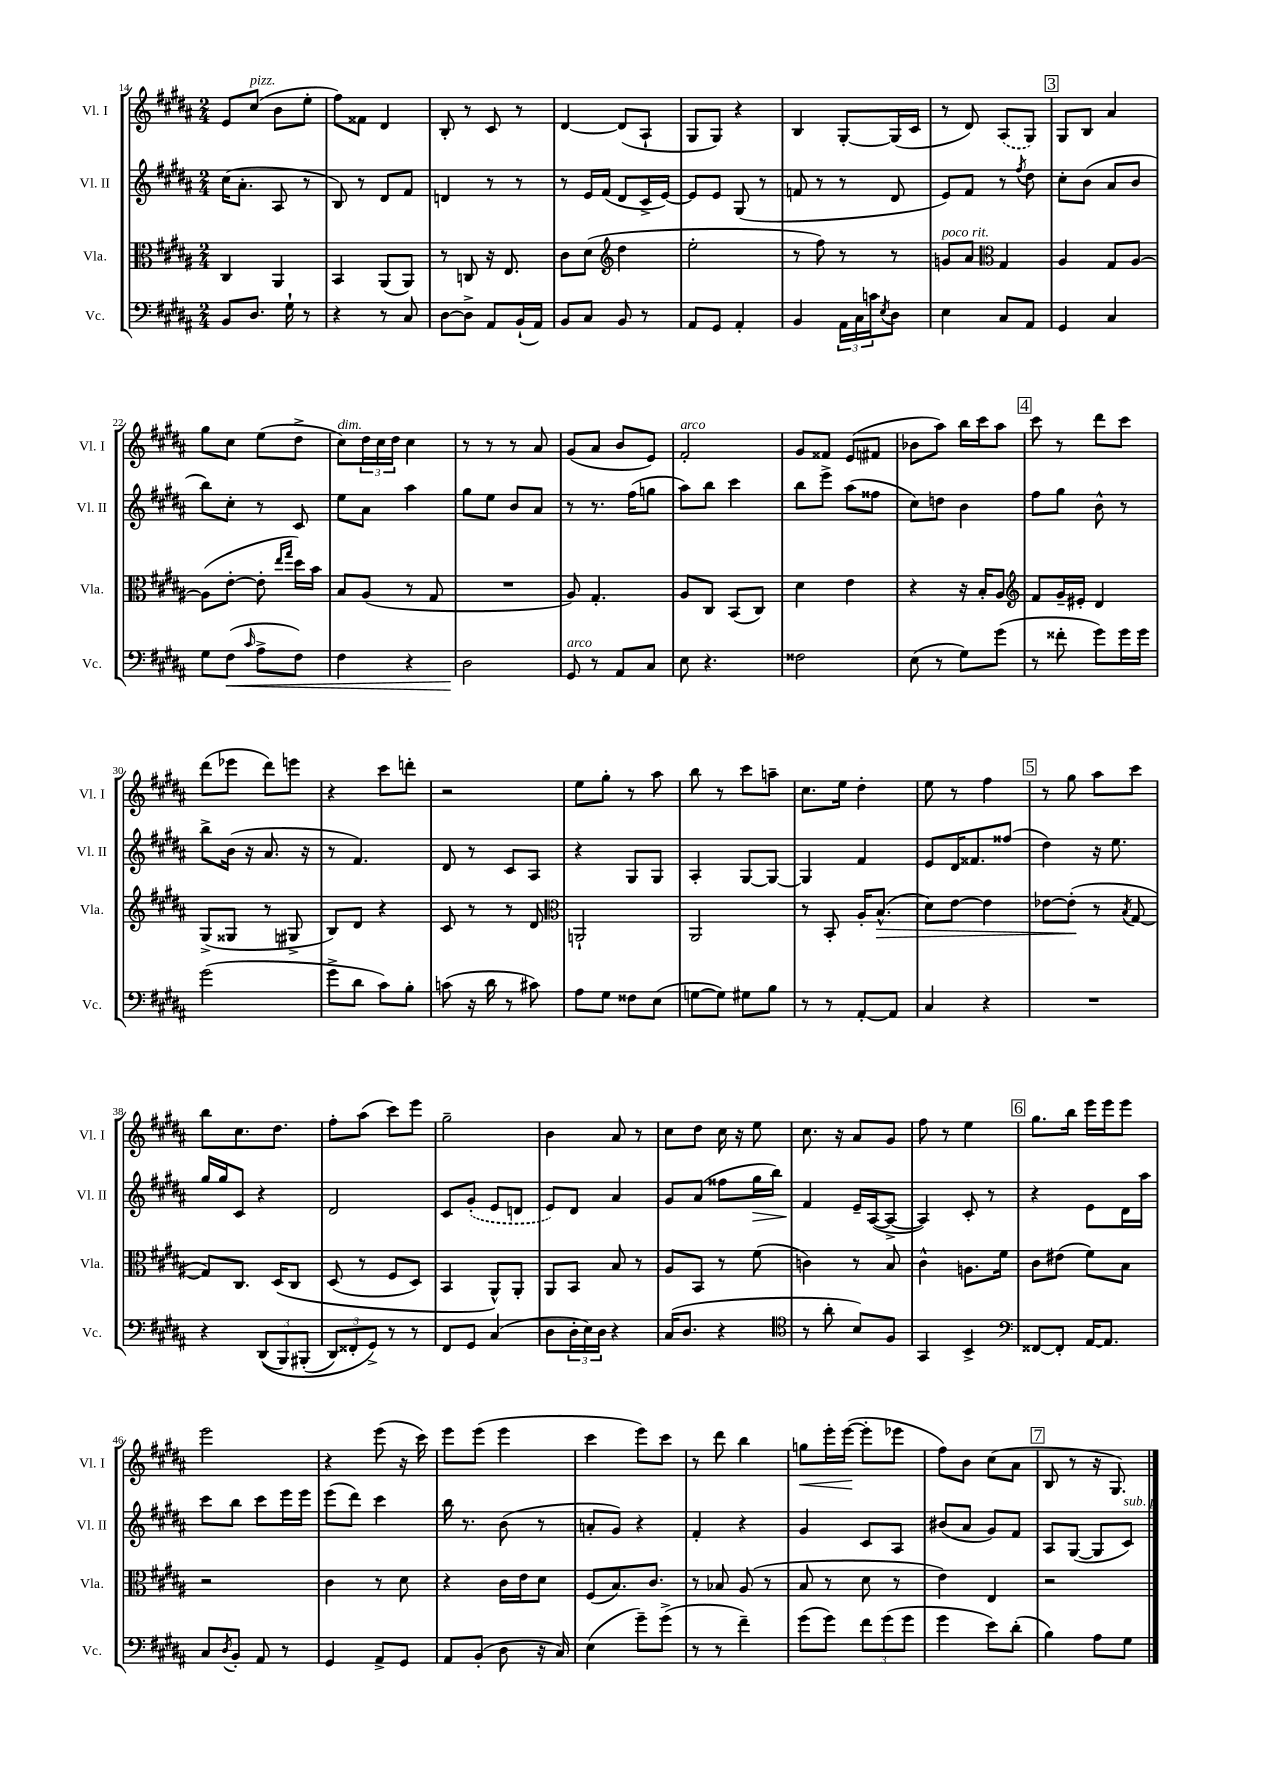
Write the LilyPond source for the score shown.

<<
\new StaffGroup <<
\new Staff = "s0" \with { instrumentName = "Vl. I" shortInstrumentName = "Vl. I" } {
    \clef treble \key b \major \numericTimeSignature \time 2/4
    e'8 cis''8^\markup { \italic "pizz." }( b'8 e''8-. |
    fis''8) fisis'8 dis'4 |
    b8-. r8 cis'8 r8 |
    dis'4~ dis'8( ais8-! |
    gis8 gis8) r4 |
    b4 gis8~-. gis16( cis'16 |
    r8 dis'8) \once \slurDashed ais8( gis8) |
    \mark \markup { \box "3" } gis8 b8 ais'4 |
    gis''8 cis''8 e''8( dis''8-> |
    cis''8^\markup { \italic "dim." }) \tuplet 3/2 { dis''16 cis''16 dis''16 } cis''4 |
    r8 r8 r8 ais'8 |
    gis'8( ais'8 b'8 e'8) |
    fis'2-.^\markup { \italic "arco" } |
    gis'8 fisis'8 e'8( fis'8 |
    bes'8 ais''8) b''16 cis'''16 ais''8 |
    \mark \markup { \box "4" } cis'''8 r8 dis'''8 cis'''8 |
    dis'''8( ees'''8 dis'''8) e'''8 |
    r4 cis'''8 d'''8-. |
    r2 |
    e''8 gis''8-. r8 ais''8 |
    b''8 r8 cis'''8 a''8-- |
    cis''8. e''16 dis''4-. |
    e''8 r8 fis''4 |
    \mark \markup { \box "5" } r8 gis''8 ais''8 cis'''8 |
    b''8 cis''8. dis''8. |
    fis''8-. ais''8( cis'''8) e'''8 |
    gis''2-- |
    b'4 ais'8 r8 |
    cis''8 dis''8 cis''16 r16 e''8 |
    cis''8. r16 ais'8 gis'8 |
    fis''8 r8 e''4 |
    \mark \markup { \box "6" } gis''8. b''16 e'''16 e'''16 e'''8 |
    e'''2 |
    r4 e'''8( r16 cis'''16) |
    e'''8 e'''8( e'''4 |
    cis'''4 e'''8) cis'''8 |
    r8 dis'''8 b''4 |
    g''8\< e'''16-. e'''16~\!( e'''8-. ees'''8 |
    fis''8) b'8 cis''8( ais'8 |
    \mark \markup { \box "7" } b8 r8 r16 gis8.) \bar "|." |
}
\new Staff = "s1" \with { instrumentName = "Vl. II" shortInstrumentName = "Vl. II" } {
    \clef treble \key b \major \numericTimeSignature \time 2/4
    cis''16( ais'8.-. ais8 r8 |
    b8) r8 dis'8 fis'8 |
    d'4 r8 r8 |
    r8 e'16 fis'16( dis'8 cis'16-> e'16~) |
    e'8 e'8 gis8( r8 |
    f'8 r8 r8 dis'8 |
    e'8) fis'8 r8 \acciaccatura { fis''8 } dis''8 |
    \mark \markup { \box "3" } cis''8-. b'8( ais'8 b'8 |
    b''8) cis''8-. r8 cis'8 |
    e''8 ais'8 ais''4 |
    gis''8 e''8 b'8 ais'8 |
    r8 r8. fis''16( g''8 |
    ais''8) b''8 cis'''4 |
    b''8 e'''8-> ais''8( fisis''8 |
    cis''8) d''8 b'4 |
    \mark \markup { \box "4" } fis''8 gis''8 b'8-^ r8 |
    b''8-> b'16( r16 ais'8. r16 |
    r8 fis'4.) |
    dis'8 r8 cis'8 ais8 |
    r4 gis8 gis8 |
    ais4-. gis8~ gis8~ |
    gis4 fis'4 |
    e'8 dis'16 fisis'8. fisis''8( |
    \mark \markup { \box "5" } dis''4) r16 e''8. |
    gis''16 gis''16 cis'8 r4 |
    dis'2 |
    cis'8 \once \slurDashed gis'8-.( e'8 d'8 |
    e'8) dis'8 ais'4 |
    gis'8 ais'8( fisis''8 gis''16\> b''16) |
    fis'4\! e'16-- ais16~( ais8~-> |
    ais4) cis'8-. r8 |
    \mark \markup { \box "6" } r4 e'8 dis'16 ais''16 |
    cis'''8 b''8 cis'''8 e'''16 e'''16 |
    e'''8( dis'''8) cis'''4 |
    b''16 r8. b'8( r8 |
    a'8-. gis'8) r4 |
    fis'4-. r4 |
    gis'4 cis'8 ais8 |
    bis'8( ais'8 gis'8) fis'8 |
    \mark \markup { \box "7" } ais8 gis8~( gis8 cis'8^\markup { \italic "sub. p" }) \bar "|." |
}
\new Staff = "s2" \with { instrumentName = "Vla." shortInstrumentName = "Vla." } {
    \clef alto \key b \major \numericTimeSignature \time 2/4
    cis4 ais,4 |
    b,4 ais,8( ais,8) |
    r8 c8 r16 e8. |
    cis'8 dis'8( \clef treble dis''4 |
    e''2-. |
    r8 fis''8) r8 r8 |
    g'8^\markup { \italic "poco rit." } ais'8 \clef alto gis4 |
    \mark \markup { \box "3" } ais4 gis8 ais8~ |
    ais8( e'8~-. e'8-. \grace { e''16 gis''16 } dis''16) b'16 |
    b8 ais8( r8 gis8 |
    R2 |
    ais8) gis4.-. |
    ais8 cis8 b,8( cis8) |
    dis'4 e'4 |
    r4 r16 b16-. ais8 |
    \mark \markup { \box "4" } \clef treble fis'8 gis'16-- eis'16-. dis'4 |
    gis8->( gisis8 r8 gis8-> |
    b8) dis'8 r4 |
    cis'8 r8 r8 dis'8 |
    \clef alto a,2-! |
    ais,2 |
    r8 b,8-. ais16-. b8.-^\>( |
    dis'8) e'8~ e'4 |
    \mark \markup { \box "5" } ees'8~ ees'8-.\!( r8 \acciaccatura { b8 } gis8~ |
    gis8) cis8. dis16\( cis8 |
    dis8( r8 fis8 dis8) |
    b,4 ais,8-^\) ais,8-. |
    ais,8 b,8 b8 r8 |
    ais8 b,8 r8 fis'8( |
    c'4) r8 b8 |
    cis'4-^ a8. fis'16 |
    \mark \markup { \box "6" } cis'8 eis'8( fis'8) b8 |
    r2 |
    cis'4 r8 dis'8 |
    r4 cis'16 e'16 dis'8 |
    fis8( b8.) cis'8. |
    r8 bes8 ais8( r8 |
    b8 r8 dis'8 r8 |
    e'4) e4 |
    \mark \markup { \box "7" } r2 \bar "|." |
}
\new Staff = "s3" \with { instrumentName = "Vc." shortInstrumentName = "Vc." } {
    \clef bass \key b \major \numericTimeSignature \time 2/4
    b,8 dis8. gis16-! r8 |
    r4 r8 cis8 |
    dis8~ dis8-> ais,8 b,16-!( ais,16) |
    b,8 cis8 b,8 r8 |
    ais,8 gis,8 ais,4-. |
    b,4 \tuplet 3/2 { ais,16 cis16 c'16 } \acciaccatura { e8 } dis8 |
    e4 cis8 ais,8 |
    \mark \markup { \box "3" } gis,4 cis4 |
    gis8 fis8\<( \grace { cis'16 } ais8-> fis8) |
    fis4 r4 |
    dis2\! |
    gis,8^\markup { \italic "arco" } r8 ais,8 cis8 |
    e8 r4. |
    fisis2 |
    e8( r8 gis8) gis'8( |
    \mark \markup { \box "4" } r8 fisis'8-. gis'8) gis'16 gis'16 |
    gis'2( |
    gis'8-> dis'8 cis'8) b8-. |
    c'8( r16 dis'16 r8 cis'8) |
    ais8 gis8 fisis8 e8( |
    g8~ g8) gis8 b8 |
    r8 r8 ais,8~-. ais,8 |
    cis4 r4 |
    \mark \markup { \box "5" } R2 |
    r4 \tuplet 3/2 { dis,8(\( b,,8) bis,,8-.( } |
    \tuplet 3/2 { dis,8) fisis,8-. gis,8->\) } r8 r8 |
    fis,8 gis,8 cis4( |
    dis8 \tuplet 3/2 { dis16-. e16) dis16 } r4 |
    cis16( dis8. r4 |
    \clef tenor r8 ais'8-. b8) fis8 |
    gis,4 b,4-> |
    \mark \markup { \box "6" } \clef bass fisis,8~ fisis,8-. ais,16~ ais,8. |
    cis8 \acciaccatura { dis8 } b,8-. ais,8 r8 |
    gis,4 ais,8-> gis,8 |
    ais,8 b,8-.( dis8 r16 cis16) |
    e4( gis'8--) gis'8->( |
    r8 r8 fis'4--) |
    gis'8( gis'8) \tuplet 3/2 { fis'8 gis'8( gis'8 } |
    gis'4 e'8) dis'8-.( |
    \mark \markup { \box "7" } b4) ais8 gis8 \bar "|." |
}
>>
>>
\layout { \context { \Score currentBarNumber = #14 } }
